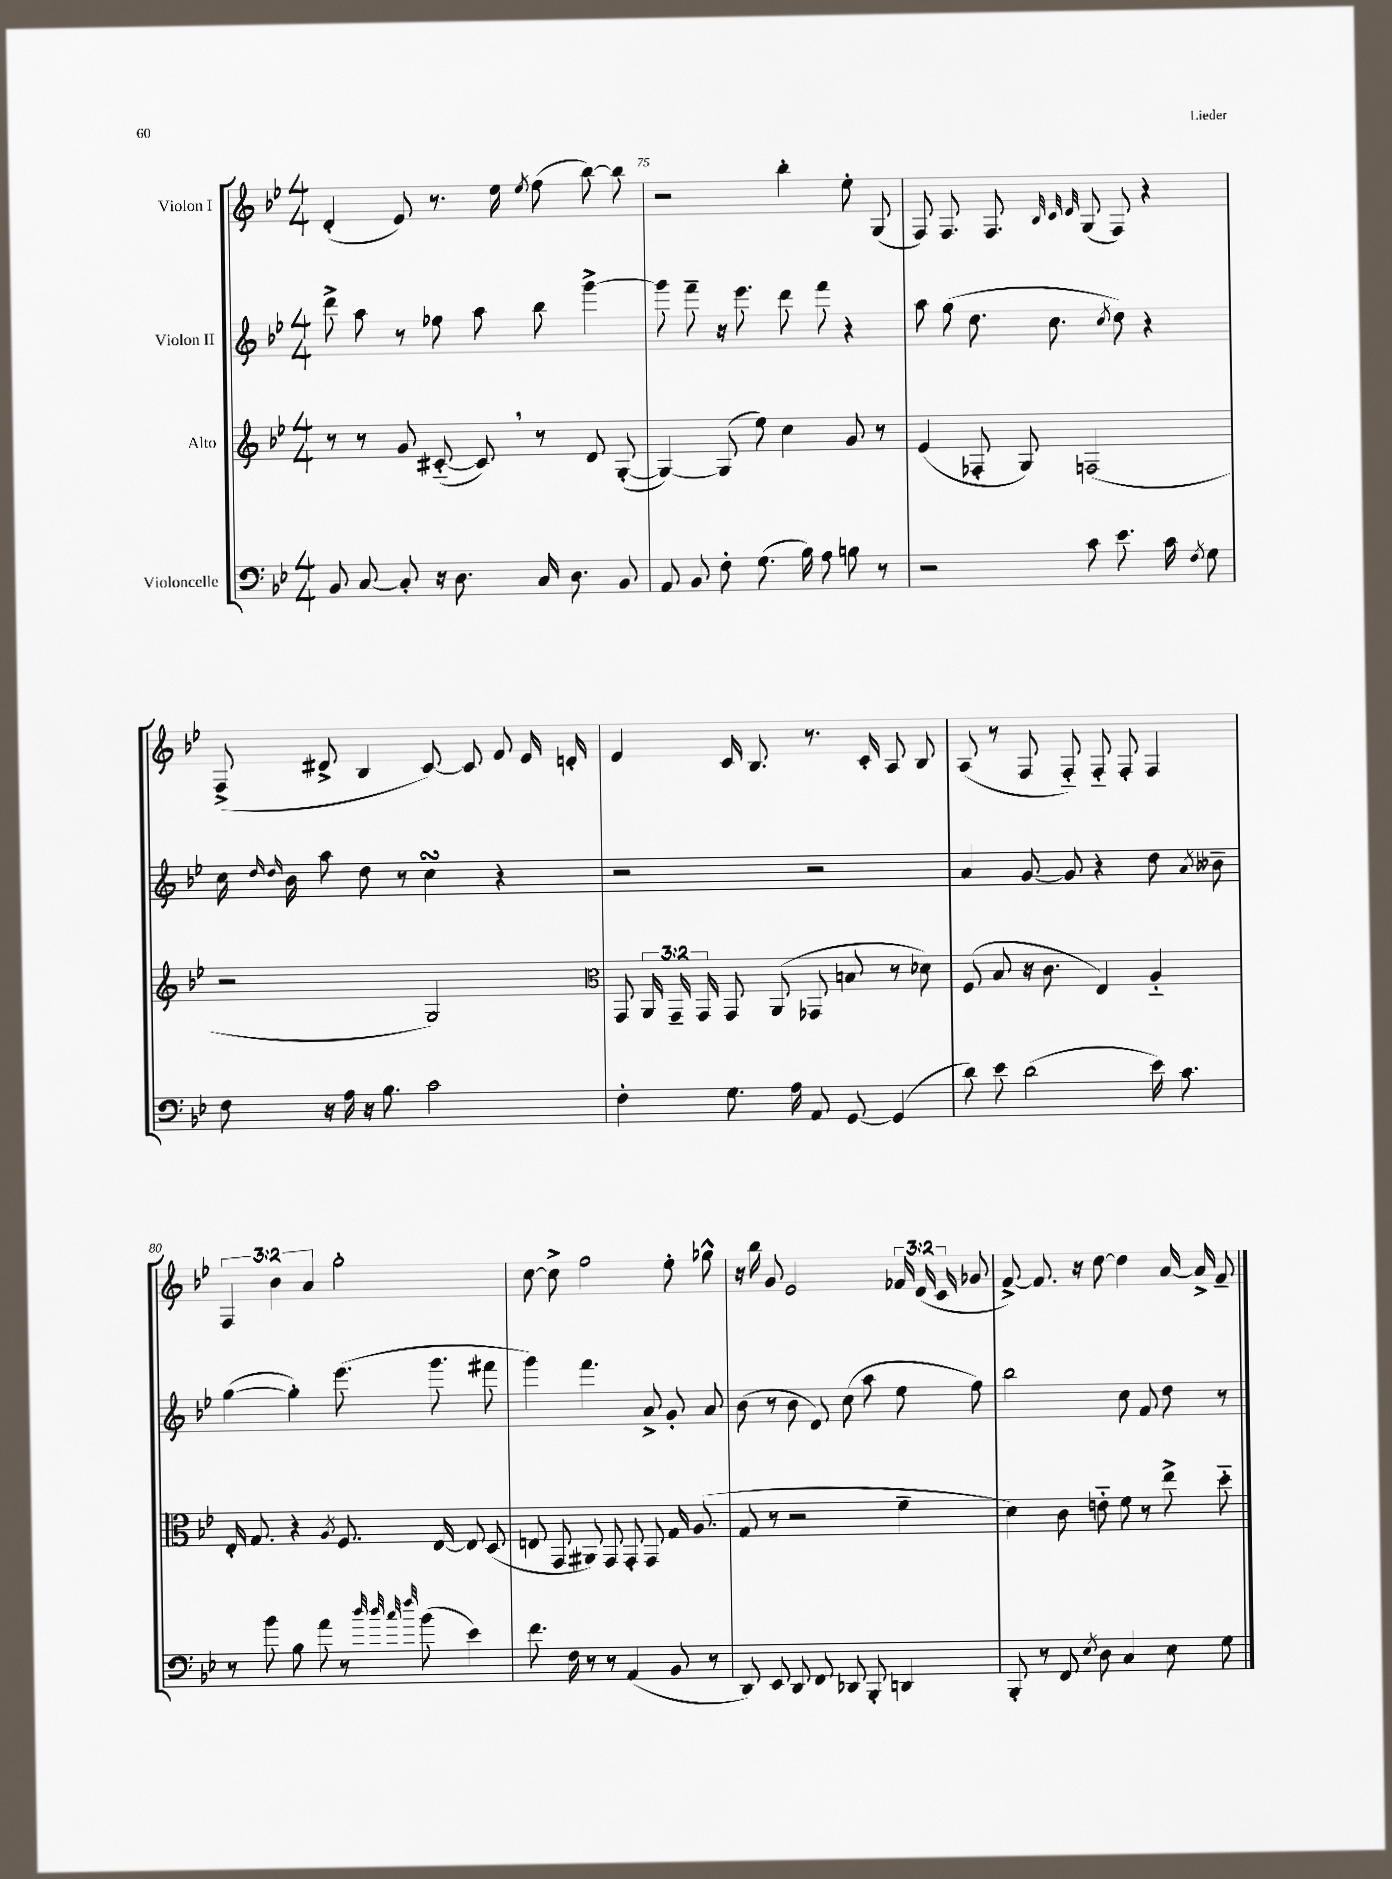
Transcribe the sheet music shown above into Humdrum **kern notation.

**kern	**kern	**kern	**kern
*staff4	*staff3	*staff2	*staff1
*clefF4	*clefG2	*clefG2	*clefG2
*k[b-e-]	*k[b-e-]	*k[b-e-]	*k[b-e-]
*M4/4	*M4/4	*M4/4	*M4/4
8BB-/	8r	8ddd^\	(4d'/
[8C/	8r	8aa\	.
8C'/]	8g/	8r	8e-/)
16r	([8c#'~/	8ff-\	8.r
8.D\	.	.	.
.	8c#/])	8aa\	.
.	.	.	16ee-\
.	.	.	8qee-/
16C/	8r	8bb-\	(8ff\
8.D\	.	.	.
.	8d/	[4ggg^\	[8bb-\)
8BB-/	([8G'/	.	8bb-\]
=	=	=	=
8AA/	4G/_)	8ggg\]	2r
8BB-/	.	8fff~\	.
8F'\	(8G/]	16r	.
.	.	8.eee-\	.
(8.G\	8ee-\)	.	.
.	4cc\	8ddd\	4bb-'\
16B-\)	.	.	.
8A\	.	8fff\	.
8B\	8g/	4r	8ee-'\
8r	8r	.	(8G/
=	=	=	=
2r	(4e-/	8aa\	8F/)
.	.	(8gg\	8.F/
.	8F-'/	8.dd\	.
.	.	.	8.F/
.	8G/)	.	.
.	.	8.cc\	.
.	.	.	32qqB-/
.	.	.	32qqc/
.	.	.	32qqd/
8c\	(2F/	.	(8G/
.	.	8qcc/	.
8.e-\	.	8dd\)	8F/)
.	.	4r	4r
16c\	.	.	.
8qF/	.	.	.
8G\	.	.	.
=	=	=	=
8F\	2r	16cc\	(8F^/
.	.	16qqdd/	.
.	.	16qqdd/	.
.	.	16b-\	.
16r	.	8aa\	8d#^/
16A\	.	.	.
16r	.	8dd\	4B-/
8.B-\	.	.	.
.	.	8r	.
2c\	2G/)	4cc\	[8c/)
.	.	.	8c/]
.	.	4r	8f/
.	.	.	16e-/
.	.	.	16d'/
=	=	=	=
*	*clefC3	*	*
4F'\	8GG/	2r	4e-/
.	24AA/	.	.
.	24GG~/	.	.
.	24GG/	.	.
8.G\	8GG/	.	16c/
.	.	.	8.B-/
.	(8AA/	.	.
16A\	.	.	.
8AA/	8GG-/	2r	8.r
[8GG/	8B/	.	.
.	.	.	16c'/
(4GG/]	8r	.	8A/
.	8d-\)	.	8B-/
=	=	=	=
8d\)	(8F/	4a/	(8A/
8e-\	8B-/	.	8r
(2d\	16r	[8g/	8F/
.	8.c\	.	.
.	.	8g/]	8F'~/)
.	4E-/)	4r	8F'~/
.	.	.	8F'/
16e-\)	4A'~/	8dd\	4F/
8.c\	.	.	.
.	.	8qa/	.
.	.	8b--~\	.
=	=	=	=
8r	16E-'/	([4gg\	6F/
.	8.G/	.	.
8b-\	.	.	.
.	.	.	6b-\
8B-\	4r	4gg'\])	.
.	.	.	6a/
8a\	.	.	.
.	8qA/	.	.
8r	8.F/	(8.eee-\	2gg'\
32qqdd/	.	.	.
32qqdd/	.	.	.
32qqcc/	.	.	.
32qqff/	.	.	.
(8b-\	.	.	.
.	[16E-/	8.ggg\	.
4e-\)	8E-/]	.	.
.	(8D/	8fff#\	.
=	=	=	=
8.f\	8E/	4ggg\)	[8cc\
.	8GG/	.	8cc^\]
16F\	.	.	.
8r	8AA#/)	4.fff\	2ff\
8r	8GG/	.	.
(4AA/	8GG'/	.	.
.	8GG/	8a^/	.
8BB-/	16G/	8g'/	8ee-'\
.	(8.A/	.	.
8r	.	8a/	8gg-^^\
=	=	=	=
8DD/)	8G/	(8b-\	16r
.	.	.	16bb-\
8EE-/	8r	8r	8g/
8DD/	2r	8b-\	2e-/
8FF/	.	8d/)	.
8DD-/	.	(8cc\	.
8BBB-'/	.	8aa\	.
4DD/	4f~\	8ee-\	24f-/
.	.	.	(24d/
.	.	.	24c/
.	.	8ff\)	8g-/
=	=	=	=
8BBB-'/	4d\)	2bb-\	[8f^/)
8r	.	.	8.f/]
8FF/	8c\	.	.
.	.	.	16r
8qE-/	.	.	.
8D\	8e'~\	.	[8dd\
4C/	8f\	8cc\	4dd\]
.	8r	8f/	.
8E-\	8ee-^\	8dd\	[16a/
.	.	.	16a^/]
8G\	8dd'~\	8r	8f~/
==	==	==	==
*-	*-	*-	*-
